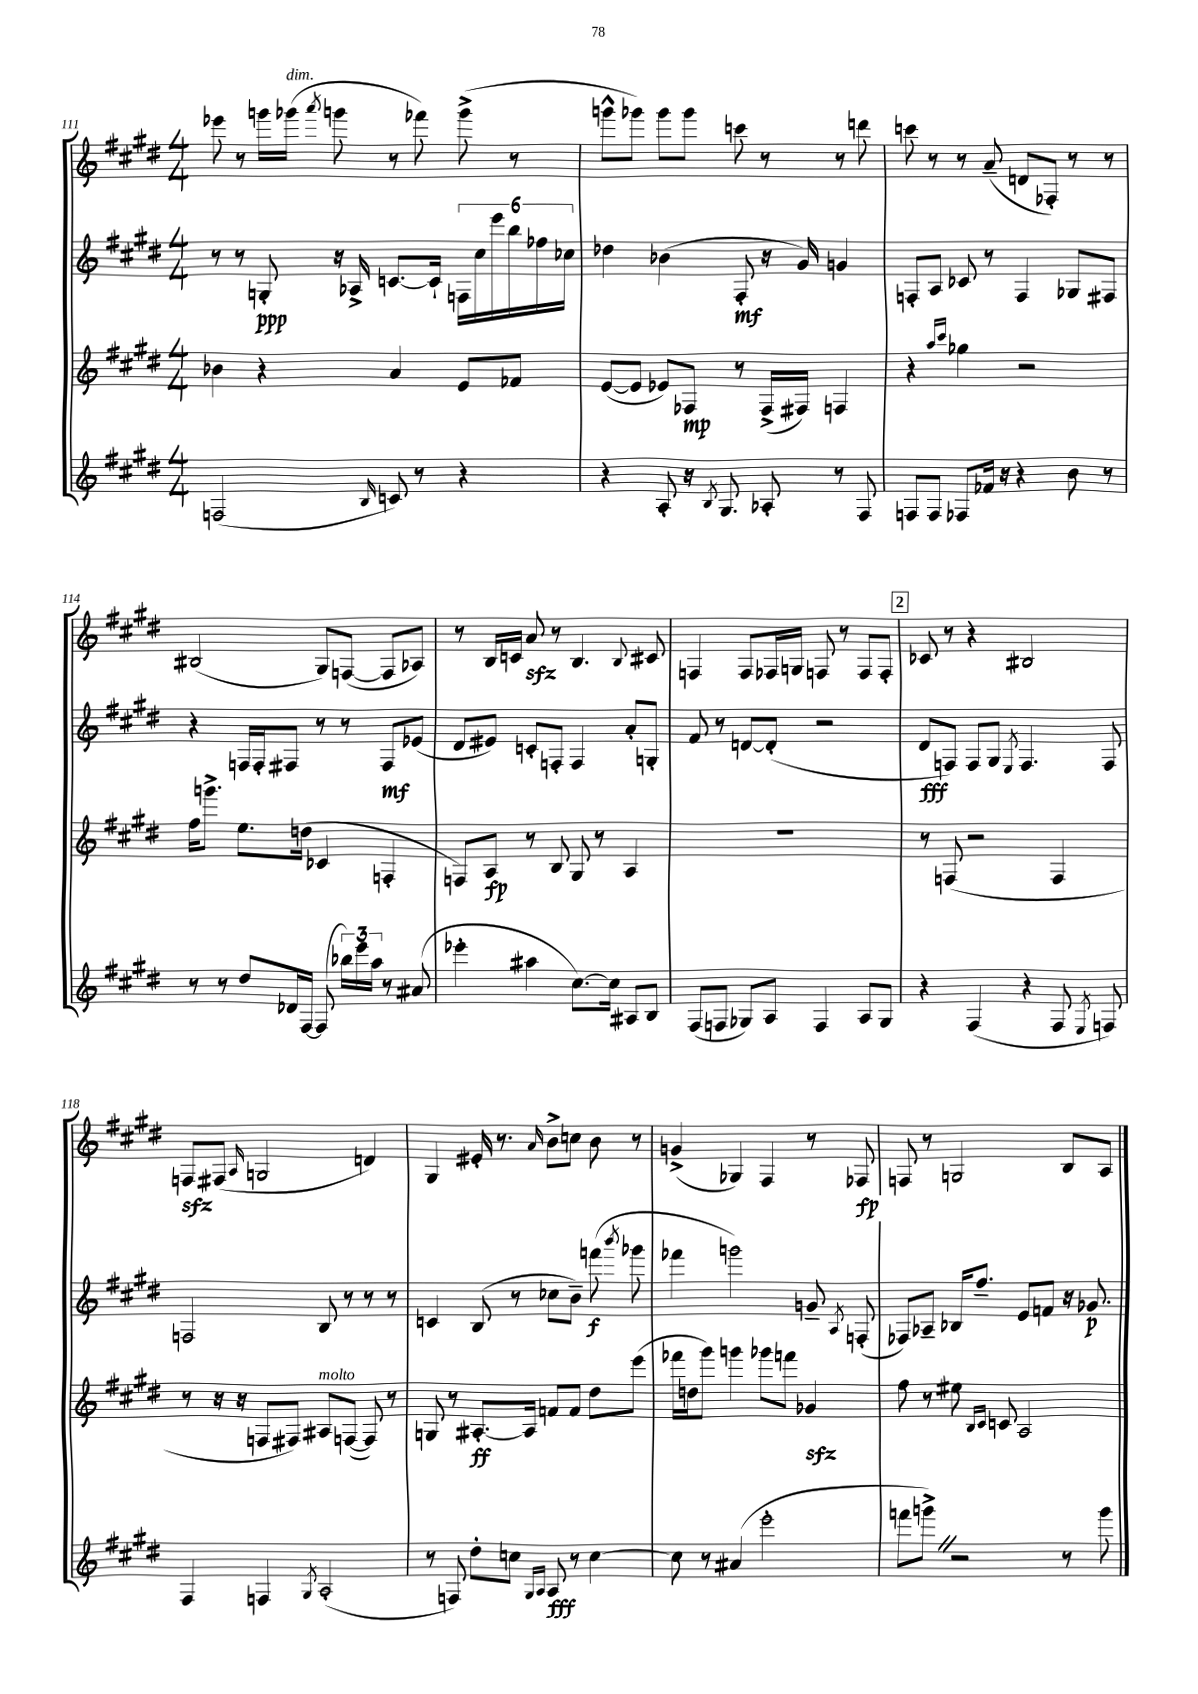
<<
\new StaffGroup <<
\new Staff = "s0" {
    \clef treble \key e \major \numericTimeSignature \time 4/4
    \autoBeamOff ees'''8 r8 g'''16[ ges'''16]^\markup { \italic "dim." }( \acciaccatura { a'''8 } g'''8 r8 fes'''8) g'''8->( r8 |
    g'''8[-^ ges'''8]) ges'''8[ ges'''8] c'''8 r8 r8 d'''8 |
    c'''8 r8 r8 a'8--( d'8[ fes8]-.) r8 r8 |
    bis2( gis8[) f8]~( f8[ aes8]) |
    r8 b16[ c'16] a'8\sfz r8 b4. \appoggiatura { b8 } cis'8 |
    f4 f8[ fes16 g16] f8 r8 f8[ f8]-. |
    \mark \markup { \box "2" } ces'8 r8 r4 bis2 |
    f8[\sfz fis8]( \grace { a16 } g2 d'4) |
    gis4 eis'16-. r8. \grace { a'16 } b'8[-> c''8] b'8 r8 |
    g'4->( ges4) fis4 r8 fes8\fp |
    f8 r8 g2 b8[ a8] \bar "|." |
}
\new Staff = "s1" {
    \clef treble \key e \major \numericTimeSignature \time 4/4
    \autoBeamOff r8 r8 g8-.\ppp r16 aes16-> c'8.[~ c'16]-! \tuplet 6/4 { f16[ cis''16 e'''16 b''16 fes''16 ces''16] } |
    des''4 bes'4( fis8-.\mf r16 gis'16) g'4 |
    f8[-. a8] ces'8 r8 f4 ges8[ fis8] |
    r4 f16[ f16-. fis8] r8 r8 fis8[\mf ees'8]( |
    dis'8[ eis'8]) c'8[-. f8]-. f4 a'8[-. g8]-. |
    fis'8 r8 d'8[~ d'8]-.( r2 |
    \mark \markup { \box "2" } dis'8[\fff f8]) f8[ gis8] \acciaccatura { e8 } f4. f8 |
    f2 b8 r8 r8 r8 |
    c'4 b8( r8 ces''8[ b'8]--) f'''8\f( \acciaccatura { b'''8 } ges'''8 |
    fes'''4 g'''2) g'8-- \acciaccatura { a8 } f8-.( |
    fes8[) aes8]-- bes16[ fis''8.]-- e'8[ f'8] r16 ges'8.\p \bar "|." |
}
\new Staff = "s2" {
    \clef treble \key e \major \numericTimeSignature \time 4/4
    \autoBeamOff bes'4 r4 a'4 e'8[ fes'8] |
    e'8[~( e'8] ees'8[) fes8]\mp r8 fes16[->( fis16]) f4 |
    r4 \grace { a''16[ cis'''16] } ges''4 r2 |
    fis''16[ g'''8.]-> e''8.[ d''16]( ces'4 f4-. |
    f8[) a8]\fp r8 b8 gis8 r8 a4 |
    R1 |
    \mark \markup { \box "2" } r8 f8( r2 f4 |
    r8 r16 r16 f8[ fis8]) ais8[^\markup { \italic "molto" } f8]~( f8) r8 |
    g8 r8 ais8.[~-.\ff ais16] f'8[ f'8] dis''8[ e'''8]( |
    fes'''16[ d''16 gis'''8]) g'''4 ges'''8[ f'''8] ges'4\sfz |
    fis''8 r8 eis''8 \grace { b16[ cis'16] } c'8 a2 \bar "|." |
}
\new Staff = "s3" {
    \clef treble \key e \major \numericTimeSignature \time 4/4
    \autoBeamOff f2( \grace { b16 } c'8) r8 r4 |
    r4 a8-. r16 \acciaccatura { b8 } gis8. aes8-. r8 fis8 |
    f8[ f8] fes8[ fes'16] r16 r4 b'8 r8 |
    r8 r8 dis''8[ des'16 fis16]~ fis8( \tuplet 3/2 { bes''16[) e'''16 a''16] } r8 ais'8( |
    ees'''4-. ais''4 cis''8.[~) cis''16] ais8[ b8] |
    fis8[( f8] ges8[) a8] f4 a8[ ges8] |
    \mark \markup { \box "2" } r4 fis4( r4 fis8 \acciaccatura { e8 } f8) |
    fis4 f4 \acciaccatura { gis8 } a2-.( |
    r8 f8) dis''8[-. c''8] \grace { gis16[ a16] } a8\fff r8 c''4~ |
    c''8 r8 ais'4( e'''2-. |
    f'''8[ g'''8]->) \once \override BreathingSign.text = \markup { \musicglyph "scripts.caesura.straight" } \breathe r2 r8 g'''8 \bar "|." |
}
>>
>>
\layout { \context { \Score currentBarNumber = #111 } }
